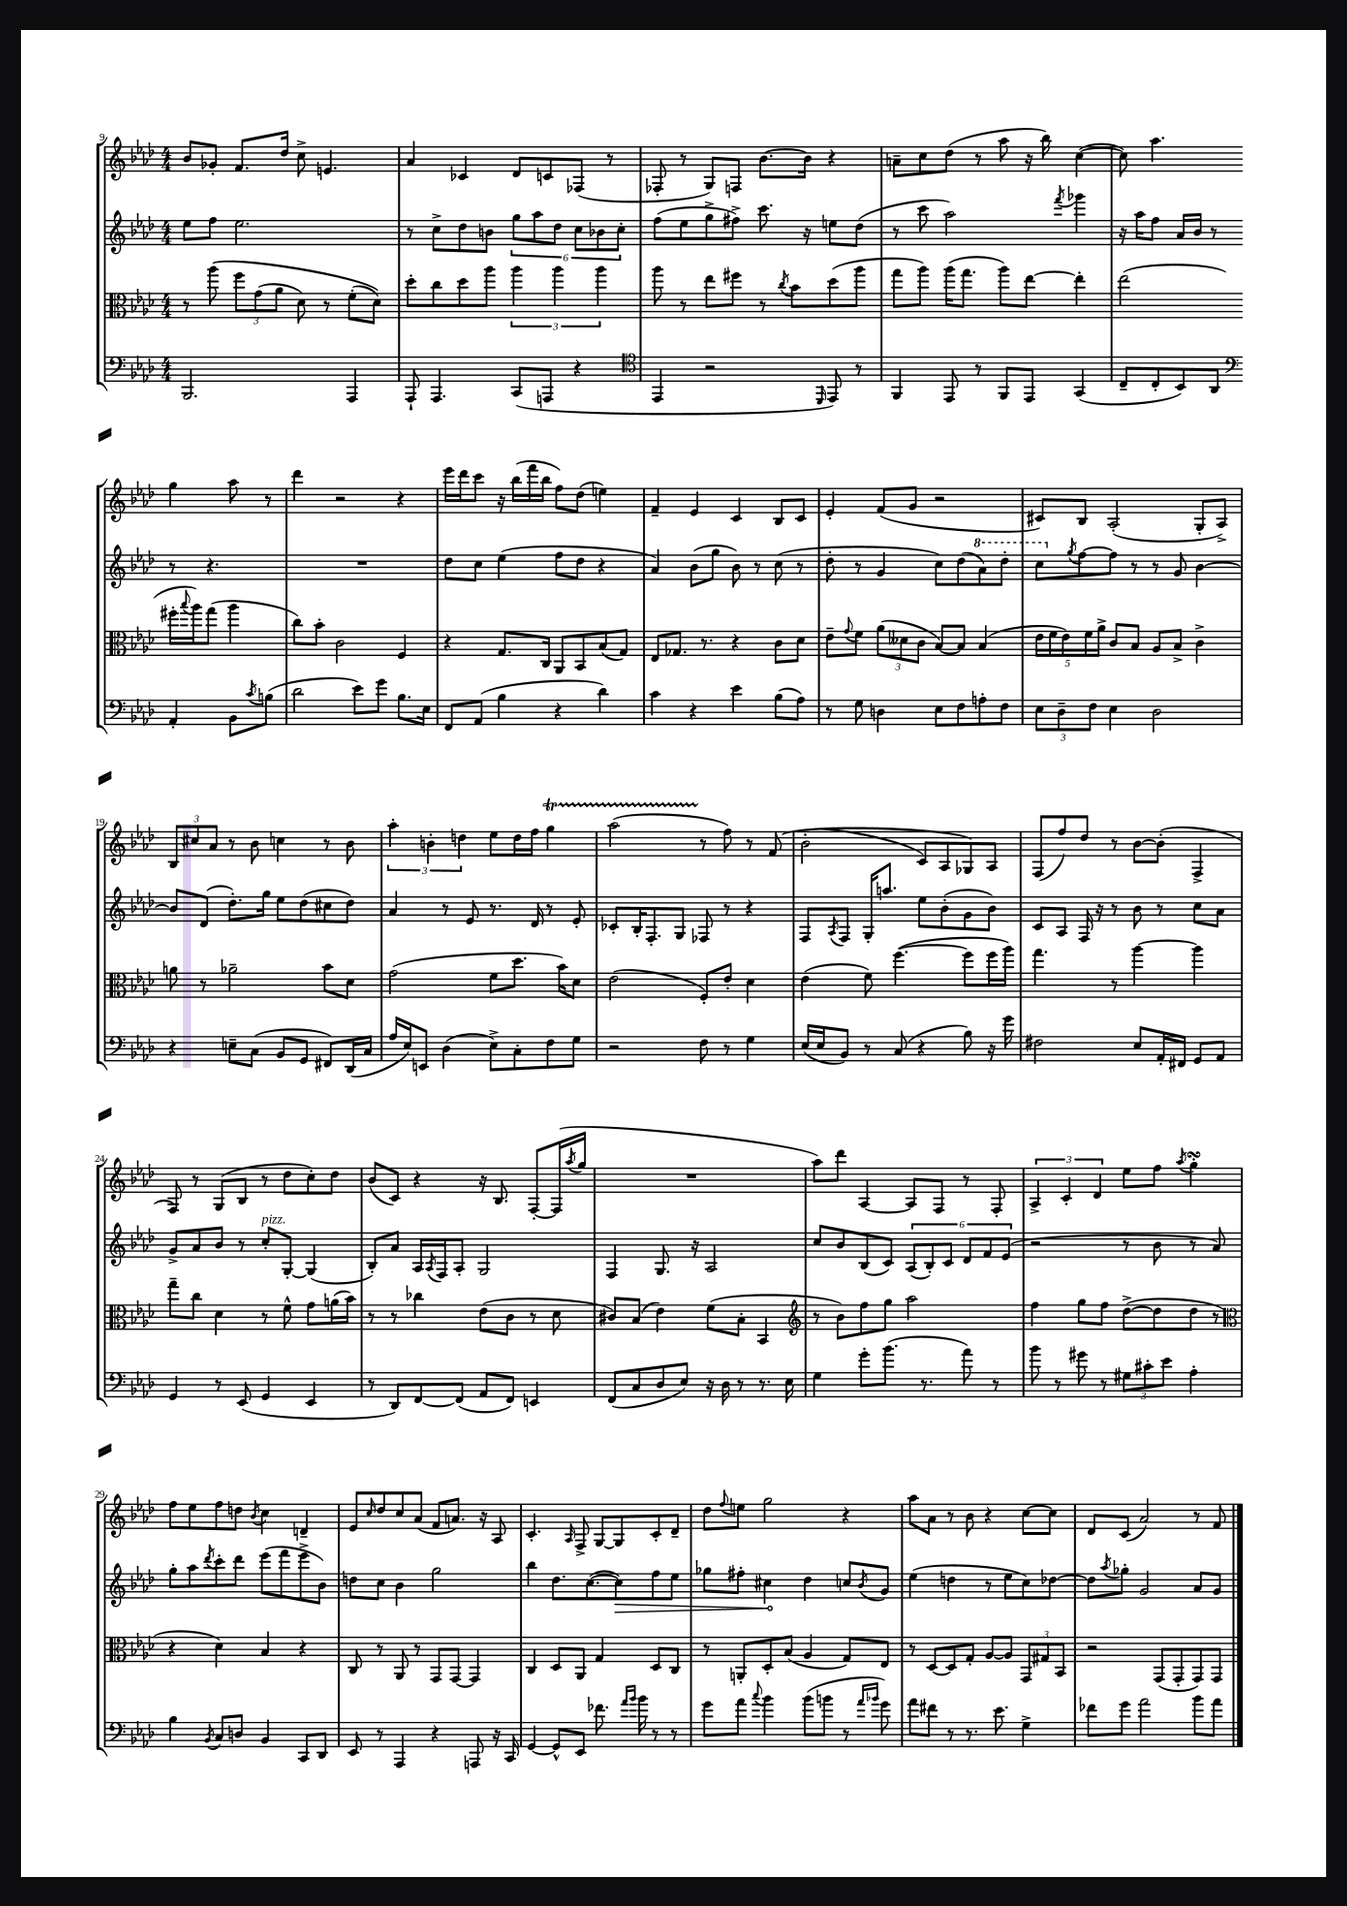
<<
\new StaffGroup <<
\new Staff = "s0" {
    \clef treble \key aes \major \numericTimeSignature \time 4/4
    bes'8 ges'8-. f'8. des''16 c''8-> e'4. |
    aes'4 ces'4 des'8 c'8 fes8( r8 |
    fes8-. r8 g8) f8 bes'8.~ bes'16 r4 |
    a'8-- c''8 des''8( r8 aes''8 r16 bes''16) c''4~( |
    c''8) aes''4. g''4 aes''8 r8 |
    des'''4 r2 r4 |
    ees'''16 des'''16 c'''8 r16 bes''16( f'''16 bes''16 f''8) des''8( e''4) |
    f'4-- ees'4 c'4 bes8 c'8 |
    ees'4-. f'8( g'8 r2 |
    cis'8) bes8 aes2-.( g8-. aes8->) |
    \tuplet 3/2 { bes8 cis''8 aes'8 } r8 bes'8 c''4 r8 bes'8 |
    \tuplet 3/2 { aes''4-. b'4-. d''4 } ees''8 d''16 f''16 g''4\startTrillSpan |
    aes''2( r8\stopTrillSpan f''8) r8 f'8\( |
    bes'2-.( c'8) aes8 ges8\) aes8 |
    f8( f''8) des''8 r8 bes'8~ bes'8-.( f4-> |
    f8) r8 g8( bes8 r8 des''8 c''8-.) des''8 |
    bes'8( c'8) r4 r16 bes8. f8~-. f16( \acciaccatura { aes''8 } g''16 |
    R1 |
    aes''8) des'''8 aes4~ aes8 f8 r8 f8-. |
    \tuplet 3/2 { aes4-> c'4-. des'4 } ees''8 f''8 \acciaccatura { aes''8 } g''4-.\turn |
    f''8 ees''8 f''8 d''8 \acciaccatura { bes'8 } c''4 d'4-- |
    ees'8 \grace { c''16 } des''8 c''8 aes'8( f'8 a'8.) r16 aes8 |
    c'4.-. \grace { aes16 } f8-> g8~ g8 c'8-. des'8-- |
    des''8 \appoggiatura { f''8 } e''8 g''2 r4 |
    aes''8 aes'8 r8 bes'8 r4 c''8~ c''8 |
    des'8 c'8( aes'2) r8 f'8 \bar "|." |
}
\new Staff = "s1" {
    \clef treble \key aes \major \numericTimeSignature \time 4/4
    ees''8 f''8 ees''2. |
    r8 c''8-> des''8 b'8 \tuplet 6/4 { g''8 aes''8 des''8 c''8 bes'8 c''8-. } |
    f''8( ees''8 g''8-> fis''8->) c'''8. r16 e''8 des''8( |
    r8 c'''8 aes''2) \acciaccatura { f'''8 } ges'''4 |
    r16 aes''16 f''8 aes'16 bes'16 r8 r8 r4. |
    R1 |
    des''8 c''8 ees''4( f''8 des''8 r4 |
    aes'4) bes'8( g''8 bes'8) r8 c''8( r8 |
    des''8-. r8 g'4 c''8) des''8( \ottava #1 aes''8) des'''8-. |
    c'''8 \ottava #0 \acciaccatura { g''8 } f''8~ f''8 r8 r8 g'8 bes'4~ |
    bes'8 des'8( des''8.-.) g''16 ees''8 des''8( cis''8 des''8) |
    aes'4 r8 ees'8 r8. des'16 r8 ees'8-. |
    ces'8-. bes16-. f8.-. g8 fes8 r8 r4 |
    f8 \acciaccatura { aes8 } f8 g16-. a''8. ees''8 bes'8-.( g'8 bes'8) |
    c'8 aes8 f16 r16 r8 bes'8 r8 c''8 aes'8 |
    g'8-> aes'8 bes'8 r8 c''8-.^\markup { \italic "pizz." } g8~-. g4( |
    bes8-.) aes'8 aes16 \acciaccatura { aes8 } f16 aes8-. g2 |
    f4 g8. r16 aes2 |
    c''8 bes'8 bes8( c'8) \tuplet 6/4 { aes8( bes8-.) c'8 des'8 f'8 ees'8( } |
    r2 r8 bes'8 r8 aes'8) |
    g''8-. aes''8 \acciaccatura { des'''8 } c'''8-. des'''8 ees'''8( f'''8 ees'''8-> bes'8) |
    d''8 c''8 bes'4 g''2 |
    bes''4 des''8. c''8.~( \once \override Hairpin.circled-tip = ##t c''8\>) f''8 ees''8 |
    ges''8 fis''8-. cis''4\! des''4 c''8 \acciaccatura { bes'8 } g'8 |
    ees''4( d''4 r8 ees''8 c''8) des''8~ |
    des''8 \acciaccatura { aes''8 } ges''8-. g'2 aes'8 g'8 \bar "|." |
}
\new Staff = "s2" {
    \clef alto \key aes \major \numericTimeSignature \time 4/4
    r8 aes''8\( \tuplet 3/2 { f''8 g'8( aes'8 } des'8) r8 f'8-.( des'8)\) |
    des''8-. c''8 des''8 aes''8 \tuplet 3/2 { aes''4 aes''4 aes''4 } |
    aes''8 r8 ees''8 fis''8 r8 \acciaccatura { c''8 } bes'8 des''8( aes''8 |
    g''8 aes''8) aes''16( g''8. aes''8) ees''8~ ees''4-. |
    ees''2( fis''16-. \appoggiatura { bes''8 } aes''16) g''8( aes''4 |
    c''8) bes'8-. c'2 f4 |
    r4 g8. c16 aes,8 bes,8 bes8( g8) |
    ees8 ges8. r8. r4 c'8 des'8 |
    ees'8-- \appoggiatura { g'8 } f'8 \tuplet 3/2 { aes'8( deses'8 c'8 } bes8~) bes8 bes4( |
    \tuplet 5/4 { ees'16 f'16 ees'16) f'16 aes'16-> } c'8 bes8 aes8 bes8-> c'4-> |
    a'8 r8 aes'2-- bes'8 des'8 |
    g'2( f'8 des''8. bes'16) des'8 |
    ees'2( f8-.) ees'8-. des'4 |
    ees'4( f'8) f''4.~( f''8 f''16 aes''16) |
    g''4. r8 aes''4~ aes''4 |
    g''8-- c''8 des'4 r8 f'8-^ g'8 a'16( bes'16) |
    r8 r8 ces''4 ees'8( c'8 r8 des'8 |
    cis'8) bes8( ees'4) f'8( bes8-. bes,4 |
    \clef treble r8 bes'8) f''8 g''8 aes''2 |
    f''4 g''8 f''8 des''8~->( des''8 des''8 r8 |
    \clef alto r4 des'4) bes4 r4 |
    c8 r8 aes,8 r8 g,8 g,8~ g,4 |
    c4 des8 aes,8 g4 des8 c8 |
    r8 a,8-. des8-. bes8( aes4 g8) ees8 |
    r8 des8~ des8 g8-. aes8~ aes8 \tuplet 3/2 { g,8 gis8 bes,8 } |
    r2 g,8( g,8-. g,8) g,8 \bar "|." |
}
\new Staff = "s3" {
    \clef bass \key aes \major \numericTimeSignature \time 4/4
    bes,,2. aes,,4 |
    aes,,8-! aes,,4. c,8( a,,8 r4 |
    \clef tenor ees,4 r2 \grace { des,16 } ees,8) r8 |
    f,4 ees,8 r8 f,8 ees,8 g,4( |
    c8-- c8-. bes,8) aes,8 \clef bass aes,4-. bes,8 \acciaccatura { c'8 } b8( |
    des'2 ees'8) g'8 bes8. ees16 |
    f,8 aes,8( bes4 r4 des'4) |
    c'4 r4 ees'4 bes8( aes8) |
    r8 g8 d4 ees8 f8 a8-. f8 |
    \tuplet 3/2 { ees8 des8-- f8 } ees4 des2 |
    r4 e8-- c8( bes,8 g,8 fis,8) des,16( c16 |
    aes16 ees16) e,8 des4( ees8->) c8-. f8 g8 |
    r2 f8 r8 g4 |
    ees16( ees16 bes,8) r8 c8( r4 bes8) r16 g'16 |
    fis2 ees8 aes,16-. fis,16 g,8 aes,8 |
    g,4 r8 ees,8( g,4 ees,4 |
    r8 des,8) f,8~ f,8( aes,8 f,8) e,4 |
    f,8( c8 des8 ees8) r16 des16 r8 r8. ees16 |
    g4 g'8-. bes'8.( r8. aes'8) r8 |
    bes'8 r8 gis'8 r8 \tuplet 3/2 { gis8 cis'8-. ees'8 } aes4-. |
    bes4 \acciaccatura { bes,8 } c8 d8 bes,4 c,8 des,8 |
    ees,8 r8 aes,,4 r4 a,,8 r16 c,16 |
    g,4~ g,8-^ ees,8 fes'8. \grace { aes'16 bes'16 } bes'16 r8 r8 |
    g'8 aes'8 \appoggiatura { c''8 } bes'4 bes'8( b'8 r8 \grace { aes'16 bes'16 } g'8) |
    aes'8 fis'8 r8 r8. ees'8. g4-> |
    fes'8 g'8 aes'2 bes'8 aes'8 \bar "|." |
}
>>
>>
\layout { \context { \Score currentBarNumber = #9 } }
